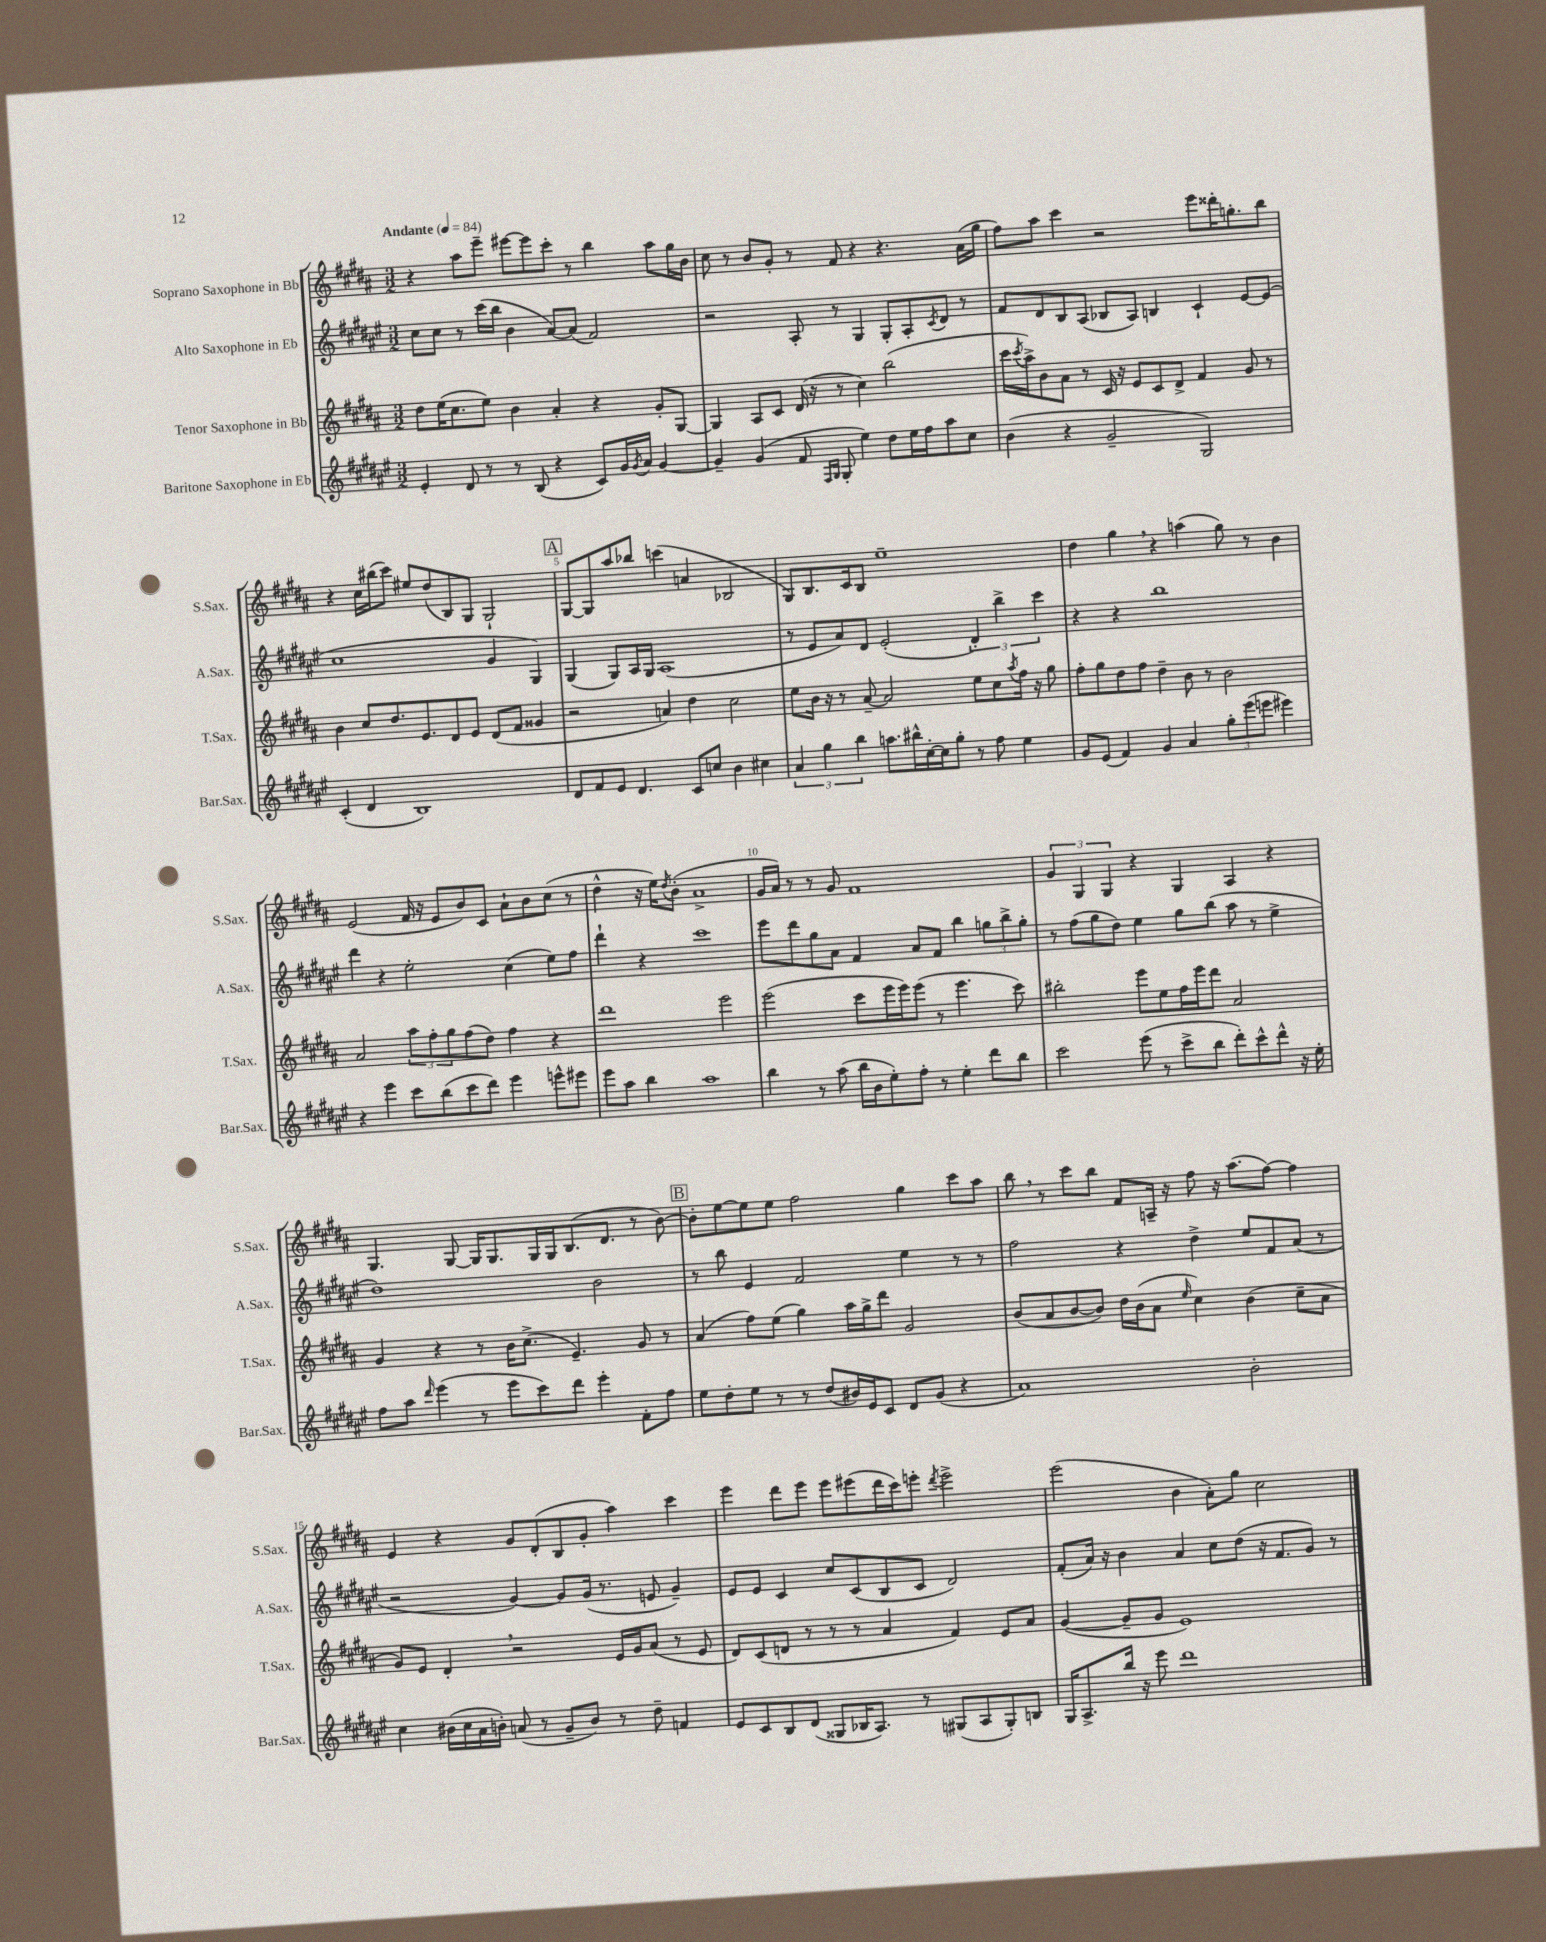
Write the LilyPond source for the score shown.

<<
\new StaffGroup <<
\new Staff = "s0" \with { instrumentName = "Soprano Saxophone in Bb" shortInstrumentName = "S.Sax." } {
    \clef treble \key b \major \numericTimeSignature \time 3/2 \tempo "Andante" 4 = 84
    r4 ais''8 e'''8-- eis'''8~ eis'''8 cis'''8-. r8 b''4 ais''8 gis''16 b'16 |
    cis''8 r8 b'8 gis'8-. r8 fis'8 r4 r4. ais'16( gis''16 |
    fis''8) ais''8 cis'''4 r2 e'''8 disis'''16-. g''8.-. b''8 |
    r4 cis''16 bis''16( cis'''8) eis''8 dis''8( b8) gis8 gis2-! |
    \mark \markup { \box "A" } gis8~ gis8 ais''8 bes''8 c'''4( a'4 bes2 |
    gis8) b8. cis'16 b8 e''1-- |
    dis''4 gis''4 \breathe r4 a''4( gis''8) r8 b'4 |
    e'2( fis'16 r16 e'8 b'8) cis'8 ais'8-! b'8 cis''8( r8 |
    dis''4-^ r16 e''16) \acciaccatura { dis''8 } b'8-.( ais'1-> |
    gis'16 ais'16) r8 r8 gis'8 fis'1 |
    \tuplet 3/2 { gis'4 gis4 gis4 } r4 gis4 ais4 r4 |
    gis4. gis8~ gis16 gis8. gis16 gis16 b8.( dis'8. r8 b'8~) |
    \mark \markup { \box "B" } b'8-. e''8~ e''8 e''8 fis''2 gis''4 cis'''8 ais''8 |
    b''8 \breathe r8 cis'''8 b''8 fis'8 a16-- r16 fis''8 r16 ais''8.( fis''8~) fis''4 |
    e'4 r4 gis'8 dis'8-.( b8 gis'8-. ais''4) cis'''4 |
    e'''4 dis'''8 e'''8 e'''8 eis'''8( dis'''16 cis'''16) e'''8-. \acciaccatura { dis'''8 } e'''2-> |
    e'''2( b'4 ais'8-.) gis''8 cis''2 \bar "|." |
}
\new Staff = "s1" \with { instrumentName = "Alto Saxophone in Eb" shortInstrumentName = "A.Sax." } {
    \clef treble \key fis \major \numericTimeSignature \time 3/2
    cis''8 cis''8 r8 cis'''16( b''16 b'4 ais'8~) ais'8( fis'2) |
    r2 ais8-. r8 gis4 gis8-. ais8-. \acciaccatura { cis'8 } dis'8 r8 |
    fis'8 dis'8 b8 ais8( bes8 ais8) b4 cis'4-! eis'8~ eis'8( |
    cis''1 gis'4 gis4) |
    \mark \markup { \box "A" } gis4( gis8) ais16 gis16 ais1( |
    r8 eis'8 ais'8) dis'8 eis'2-.( \tuplet 3/2 { dis'4-.) b''4-> cis'''4 } |
    r4 r4 b''1 |
    dis'''4 r4 eis''2-. cis''4( eis''8) fis''8 |
    dis'''4-! r4 cis'''1 |
    eis'''8 dis'''8 gis''8 ais'8 fis'4 ais'8 fis'8 b''4 \tuplet 3/2 { g''8 b''8-> g''8-. } |
    r8 fis''8( gis''8 dis''8) eis''4 gis''8 b''8( ais''8 r8 eis''4-> |
    dis''1) b'2 |
    \mark \markup { \box "B" } r8 b''8 eis'4 fis'2 eis''4 r8 r8 |
    fis''2 r4 dis''4-> eis''8 fis'8 ais'8( r8 |
    r2 gis'4~) gis'8 gis'16( r8. e'8 gis'4--) |
    eis'8 eis'8 cis'4 cis''8 cis'8( b8 cis'8 dis'2) |
    fis'8-.( ais'16) r16 b'4 ais'4 cis''8 dis''8( r16 fis'8. gis'8) r8 \bar "|." |
}
\new Staff = "s2" \with { instrumentName = "Tenor Saxophone in Bb" shortInstrumentName = "T.Sax." } {
    \clef treble \key b \major \numericTimeSignature \time 3/2
    dis''8 e''16( cis''8. e''8) b'4 ais'4-. r4 gis'8-. gis8~ |
    gis4 ais8 cis'8 dis'16( r16 r8 cis''4) b''2( |
    cis'''16 \acciaccatura { cis'''8 } ais''16->) b'8 ais'8 r8 cis'16 r16 e'8 cis'8 dis'8-> fis'4 gis'8 r8 |
    b'4 cis''8 dis''8. e'8. dis'8 e'8 dis'8( fis'8 gisis'4 |
    \mark \markup { \box "A" } r2 a'4) dis''4 cis''2 |
    e''8 b'16 r16 r8 ais'8~-- ais'2 e''8 cis''8 \acciaccatura { ais''8 } fis''16 r16 gis''8 |
    fis''8-. gis''8 dis''8 fis''8 dis''4-- b'8 r8 b'2 |
    ais'2 \tuplet 3/2 { ais''8 fis''8-. gis''8 } fis''8( dis''8) fis''4 r4 |
    dis'''1 e'''2 |
    e'''2( cis'''8 e'''16 e'''16) e'''8( r8 e'''4. cis'''8) |
    bis''2-. e'''8 e''8 fis''16 e'''16 dis'''8 ais'2 |
    gis'4 r4 r8 b'16 cis''8.->( e'4.--) gis'8 r8 |
    \mark \markup { \box "B" } ais'4( fis''8) e''8( gis''4) ais''16 gis''16-> dis'''8 gis'2 |
    b'8( ais'8 b'8~ b'8) dis''16 b'16( ais'8 \grace { e''16 } cis''4) b'4( cis''8-- ais'8 |
    gis'8) e'8 dis'4-. \breathe r2 e'16 gis'16 ais'8( r8 e'8 |
    dis'8) cis'8( d'8 r8 r8 r8 ais'4 fis'4) e'8 ais'8 |
    gis'4~( gis'8-- gis'8 e'1) \bar "|." |
}
\new Staff = "s3" \with { instrumentName = "Baritone Saxophone in Eb" shortInstrumentName = "Bar.Sax." } {
    \clef treble \key fis \major \numericTimeSignature \time 3/2
    eis'4-. dis'8 r8 r8 b8( r4 cis'8) gis'16 \acciaccatura { gis'8 } ais'16 gis'4~ |
    gis'4-- gis'4( fis'8 \grace { fis16 gis16 } gis8-. eis''4) dis''8 eis''16 fis''16 ais''8 cis''8 |
    b'4( r4 gis'2-- gis2) |
    cis'4-.( dis'4 b1) |
    \mark \markup { \box "A" } dis'8 fis'8 eis'8 dis'4. cis'8 c''8 b'4 cis''4 |
    \tuplet 3/2 { ais'4 gis''4 b''4 } a''8. bis''16-^ cis''16~-. cis''16 gis''8-. r8 fis''8 eis''4 |
    gis'8 eis'8( fis'4) gis'4 ais'4 \tuplet 3/2 { gis''8-. eis'''8( e'''8 } eis'''4) |
    r4 eis'''4 cis'''8 b''8( cis'''8 dis'''8) eis'''4 e'''8-^ eis'''8 |
    eis'''8 ais''8 b''4 ais''1 |
    b''4 r8 ais''8( b''16 b'16 eis''8-.) fis''8-. r8 eis''4-. dis'''8 b''8 |
    cis'''2 eis'''8( r8 cis'''8-> b''8 dis'''8-.) cis'''8-^ dis'''8-^ r16 eis''16-. |
    fis''8 ais''8 \grace { dis'''16 } eis'''4( r8 eis'''8 cis'''8) dis'''8 eis'''4-. fis'8-. fis''8 |
    \mark \markup { \box "B" } eis''8 dis''8-. eis''8 r8 r8 dis''8( bis'16) eis'16 cis'8 dis'8 gis'8( r4 |
    ais'1) b'2-. |
    cis''4 bis'16( cis''16 ais'16 b'16-.) a'8( r8 gis'8-- b'8) r8 dis''8-- f'4 |
    eis'8 cis'8 b8 dis'8( gisis8 bes16 ais8.) r8 gis8( ais8 gis8-.) b8 |
    gis16 ais8.-> b''16 r16 eis'''8 dis'''1 \bar "|." |
}
>>
>>
\layout { \context { \Score \override BarNumber.break-visibility = ##(#f #t #t) barNumberVisibility = #(every-nth-bar-number-visible 5) } }
